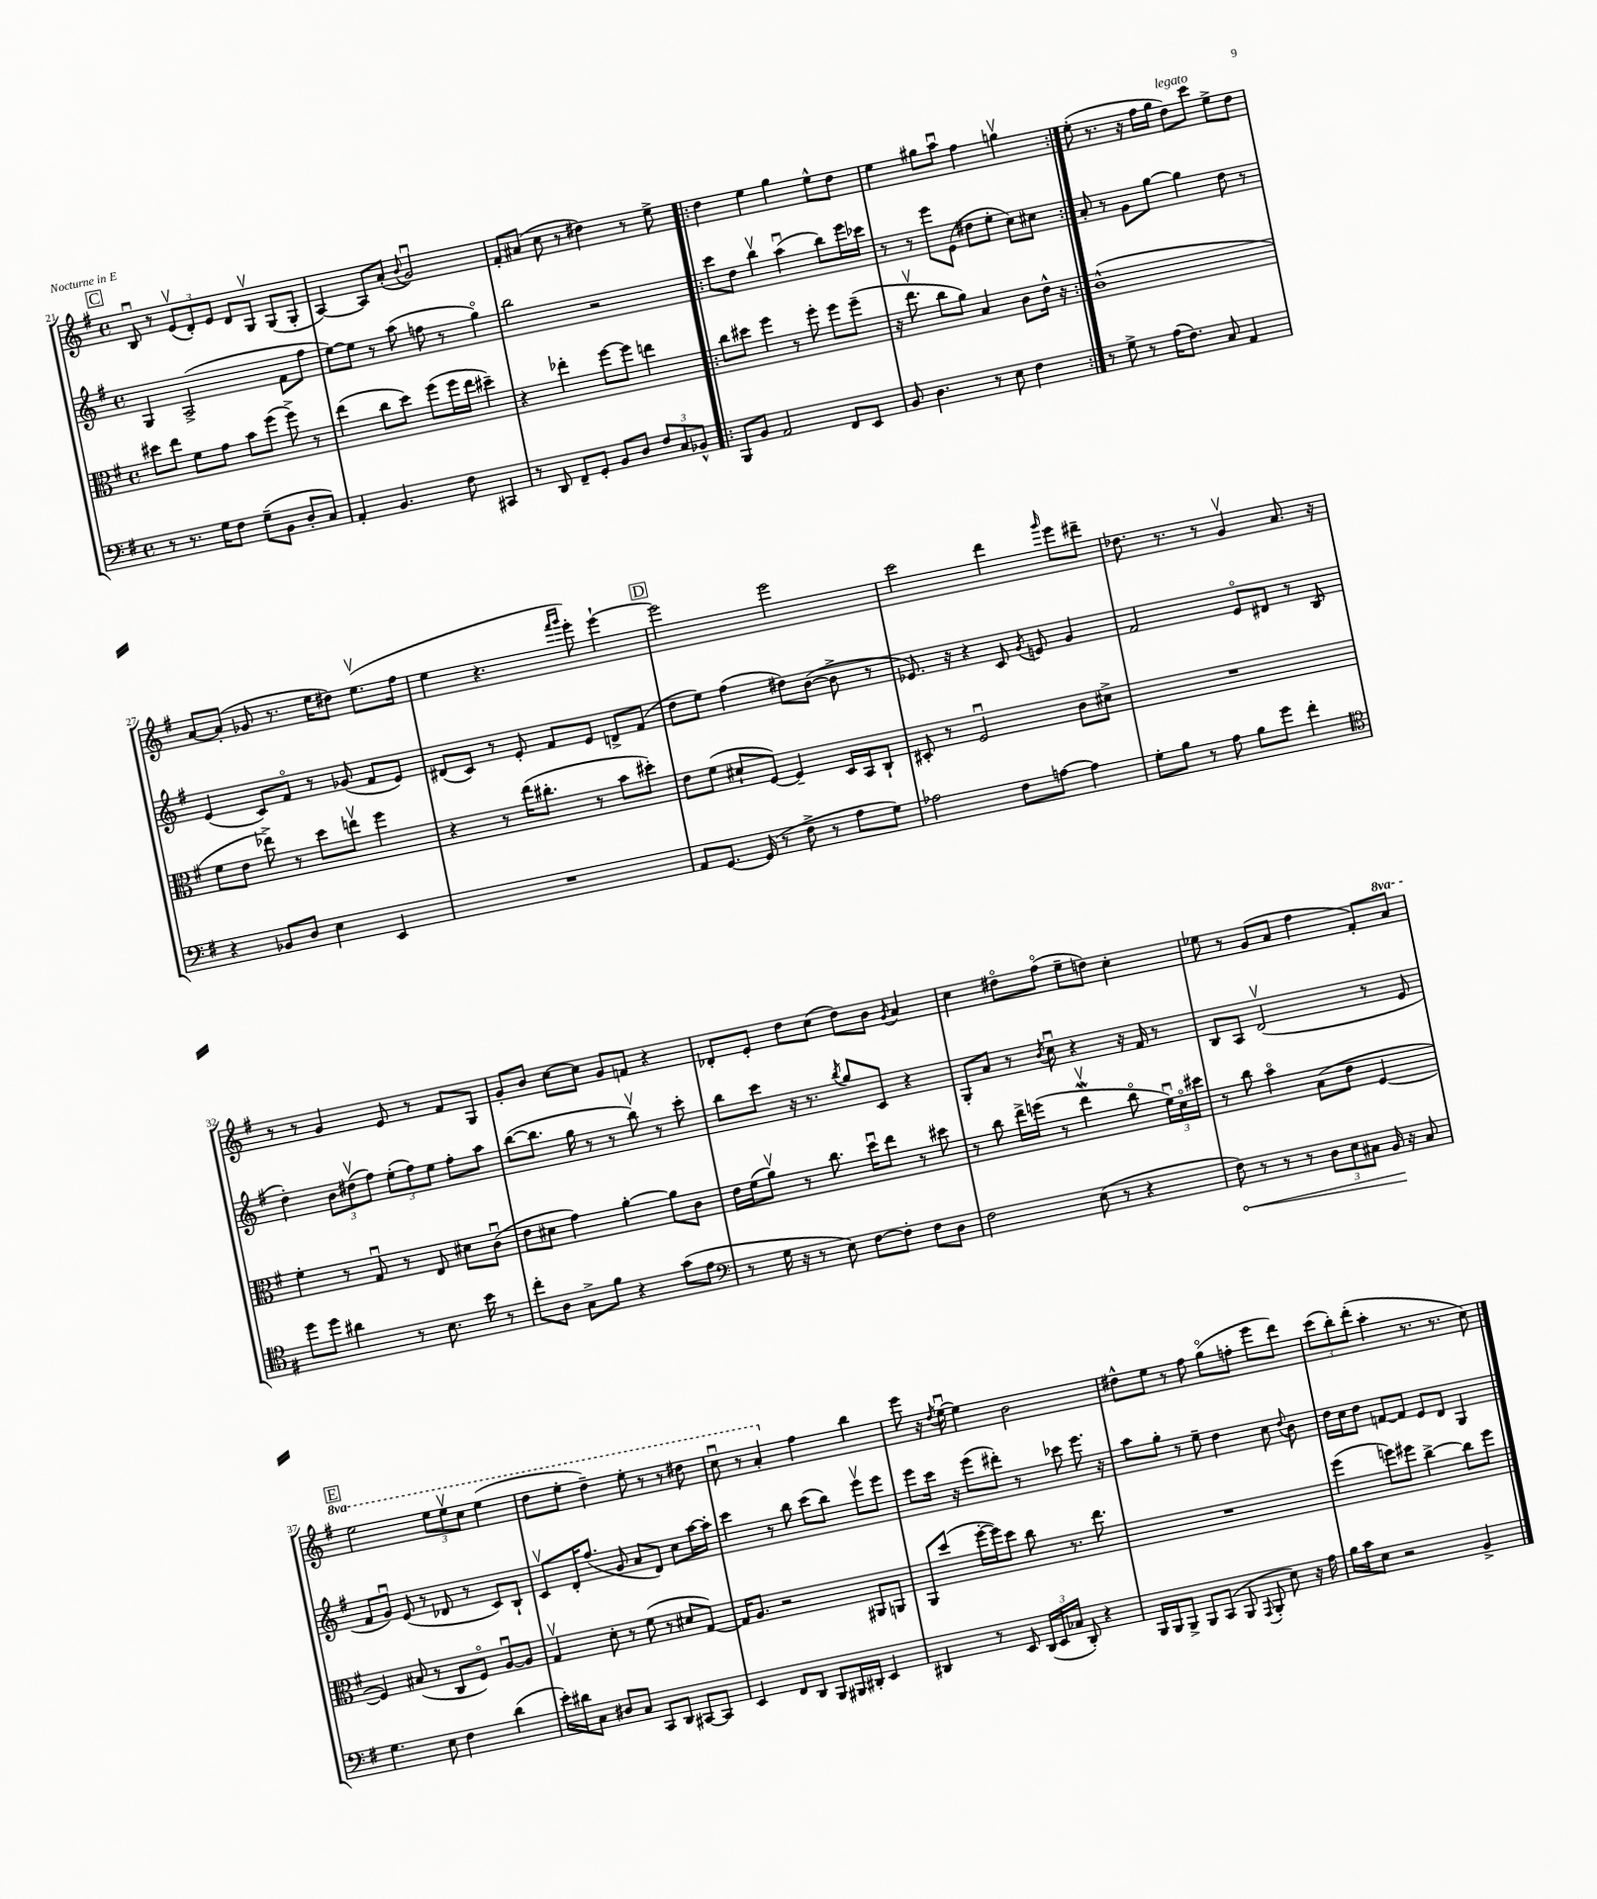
<<
\new StaffGroup <<
\new Staff = "s0" {
    \clef treble \key g \major \defaultTimeSignature \time 4/4 \set Staff.ottavationMarkups = #ottavation-simple-ordinals
    \autoBeamOff \mark \markup { \box "C" } b8\downbow r8 \tuplet 3/2 { e'8[\upbow( d'8-.) e'8] } d'8[ g8]\upbow g8[( g8]-. |
    a4~) a8[ a'8]-.( \appoggiatura { b'8 } g'2\downbow) |
    fis'8[-. ais'8]( c''8 r8 dis''4) r8 e''8-> |
    \repeat volta 2 { d''4 e''4 g''4 e''8[-^ d''8] |
    e''4 gis''8[ a''8]\downbow fis''4 g''4\upbow | }
    e''8-.( r8. r16 fis''16[ g''16] d''8[^\markup { \italic "legato" }) c'''8] e''8[-> d''8] |
    a'8[~ a'8]-.( ges'8 r8. e''16[ dis''8]) e''8.[\upbow( fis''16] |
    e''4 r4. \grace { fis'''16[ g'''16] } e'''8-.) e'''4~-! |
    \mark \markup { \box "D" } e'''2 e'''2 |
    c'''2 d'''4 \grace { g'''16 } e'''8[ dis'''8]-- |
    des''8. r8. r8 g'4\upbow a'8. r16 |
    r8 r8 g'4 e'8 r8 fis'8[ g8] |
    g'8[-. b'8] c''8[~ c''8] g'8[ f'8] r4 |
    des'8[-. e'8]-. d''8[ c''8]( d''8[) b'8] \acciaccatura { g'8 } a'4 |
    c''4 dis''8[\flageolet fis''8]\flageolet( e''8[-- d''8]) c''4-. |
    ees''8 r8 g'8[( a'8] fis''4 fis'8[-.) \ottava #1 a''8] |
    \mark \markup { \box "E" } e'''2 \tuplet 3/2 { e'''8[ e'''8\upbow c'''8] } e'''4( |
    d'''8[ e'''8]-. d'''4--) e'''8-. r8 r8 dis'''8 |
    c'''8\downbow r8 a''4-. \ottava #0 fis''4 b''4 |
    e'''8 r16 \acciaccatura { d''8 } e''16~\downbow e''4 b'2 |
    dis''8[-^ e''8] r8 fis''8 g''8[\flageolet( f''8]-. e'''8[ d'''8]) |
    \tuplet 3/2 { c'''8[( b''8-.) d'''8]-.( } a''4-. r8. r8. c''8) \bar "|." |
}
\new Staff = "s1" {
    \clef treble \key g \major \defaultTimeSignature \time 4/4
    \autoBeamOff \mark \markup { \box "C" } g4 a2->( fis'8[ fis''8] |
    e''8[~) e''8] r8 a''8( f''8 r8 g''4\flageolet) |
    b''2 r2 |
    \repeat volta 2 { c'''8[ d''8] b''4\upbow a''4\downbow( b''8[) e'''16 ces'''16] |
    r8 r8 e'''8[ e'8]( dis''8[ e''8]-. c''8[) cis''8] | }
    a'8-. r8 g'8[ g''8]~ g''4 d''8 r8 |
    e'4( c'8[) fis'8]\flageolet r8 ges'8( fis'8[ e'8]) |
    dis'8[( c'8]) r8 e'8-. fis'8[ e'8] d'8[-> fis'8]( |
    \mark \markup { \box "D" } d''8[ e''8]) fis''4( dis''8[) b'8]~( b'8-> r8 |
    ees'8.) r16 r4 c'8 \acciaccatura { g'8 } e'8 g'4 |
    fis'2 e'8[\flageolet dis'8] r8 b8( |
    d''4-.) \tuplet 3/2 { b'8[ dis''8\upbow( fis''8]) } \tuplet 3/2 { e''8[-.( fis''8) e''8] } fis''8[-. a''8] |
    b''8[~( b''8.] g''16 r8 r8 b''8\upbow) r8 c'''8-. |
    b''8[ c'''8] r16 r8. \acciaccatura { b''8 } g''8[ c'8] r4 |
    g8[-. a'8] r8 \acciaccatura { b'8 } c''8\downbow r4 r16 fis'16 r8 |
    b8[ a8] d'2\upbow( r8 e'8 |
    \mark \markup { \box "E" } fis'8[ g'8]\downbow) e'8( r8 des'8 r8 c'8[) b8]-! |
    c'8[\upbow d'16-. fis''8.]( g'8 a'8[ d'8]) c''8[ a''16~ a''16]-. |
    c'''4 r8 b''8 c'''8[( b''8]) e'''8[\upbow e'''8] |
    e'''8[ c'''16] r16 e'''8[( dis'''8]-.) r8 ces'''8 e'''8. r16 |
    a''8[ g''8]-. r8 e''8-- d''4 c''8 \appoggiatura { d''8 } b'8 |
    d''16[ c''16 d''8] f'8[~ f'8] e'8[ d'8] g4 \bar "|." |
}
\new Staff = "s2" {
    \clef alto \key g \major \defaultTimeSignature \time 4/4
    \autoBeamOff \mark \markup { \box "C" } dis''8[ e''8] fis'8[ g'8] b'8[ fis''8]( fis''8->) r8 |
    e''4( c''8[ d''8]) fis''8[( fis''16 e''16] dis''4--) |
    r4 ees''4-. fis''8[~ fis''8] e''4 |
    \repeat volta 2 { c''8[ dis''8] fis''4 r8 fis''8-. fis''8[ fis''8]--( |
    r16 e''8.\upbow c''8[ a'8]) b4 c'8[ e'16]-^ r16 | }
    c'1-^( |
    fis'8[ e'8] ees''8->) r8 d''8[ e''8]\upbow fis''4 |
    r4 r8 e''16[( cis''8.]-. r8 b'8[ dis''8]-.) |
    \mark \markup { \box "D" } e'8[ fis'8]( dis'8[-! fis8]~) fis4-- d16[ b,16 c8]-! |
    dis8-. r8 fis2\downbow c'8[ dis'8]-> |
    R1 |
    fis'4-. r8 g8\downbow r8 e8 dis'8[ c'8]\downbow( |
    e'8[ dis'8] g'4) a'4~-. a'8[ c'8] |
    e'16[ fis'16( a'8]\upbow) r8 c''8. d''16[\downbow e''8] r8 dis''8 |
    r8 c''8 e''16[-> f''16]( r8 e''4\upbow\mordent c''8\flageolet \tuplet 3/2 { fis'16[\downbow) d'16\flageolet dis''16] } |
    r8 c''8 b'4\flageolet b8[( e'8] fis4~ |
    \mark \markup { \box "E" } fis4) bis8( r8 c8[ fis8]\flageolet) a8[~\downbow a8] |
    g4\upbow d'8-. r8 fis'8( r8 dis'8[ g8]~) |
    g16[ a8.] r2 ais,8[ a,8] |
    a,8[ d''8]( fis''16[~-. fis''16) d''8] c''8 r8. e''8. |
    R1 |
    fis''4( f''8[) fis''8] c''4~-> c''8[ fis''8] \bar "|." |
}
\new Staff = "s3" {
    \clef bass \key g \major \defaultTimeSignature \time 4/4
    \autoBeamOff \mark \markup { \box "C" } r8 r8. g16[ fis8] g8[--( b,8] d8[-. c8]) |
    a,4-. b,4. fis8 cis,4 |
    r8 d,8 fis,8[-- g,8]-. b,8[ d8] \tuplet 3/2 { fis8[ c8 bes,8]-^ } |
    \repeat volta 2 { b,,8[ b,8] a,2 fis,8[ e,8] |
    b,8 d4. r8 e8 fis4 | }
    r8 g8-> r8 a16[( fis8.]) c8 a,4 |
    r4 bes,8[ d8] e4 e,4 |
    R1 |
    \mark \markup { \box "D" } a,8[ g,8.]~ g,16( r8 fis8-> r8 a8[ g8]) |
    aes2 fis8[ a8]~ a4 |
    g8[-. b8] r8 a8 b8[ g'8] fis'4-. |
    \clef tenor d''8[ d''8] ais'4 r8 b8. b'16 r8 |
    c''8[-. a8] g8[-> fis'8] r4 g'8[( e'8] |
    \clef bass r8 g16 r16 r8 e8) fis8[~ fis8]-. fis8[ d8] |
    fis2 e8( r8 r4 |
    \once \override Hairpin.circled-tip = ##t fis8\<) r8 r8 r8 \tuplet 3/2 { d8[ e8 cis8] } b,16\! r16 cis8 |
    \mark \markup { \box "E" } g4. e8 fis4 d'4( |
    e'16[-.) dis'16 c8] dis8[ c8] c,8[ d,8] cis,8[~ cis,8] |
    e,4 fis,8[ d,8] b,,8[ bis,,16 dis,16]-. e,4 |
    dis,4 r8 e,8 \tuplet 3/2 { dis,16[( e,16 ces16] } dis,8-.) r4 |
    b,,16[ b,,16 b,,8]-> b,,8[ c,8]( b,,8 \appoggiatura { a,,8 } b,,8-. e8) r16 a16 |
    b16[ c'16 e8] r2 b,4-> \bar "|." |
}
>>
>>
\layout { \context { \Score currentBarNumber = #21 } }
